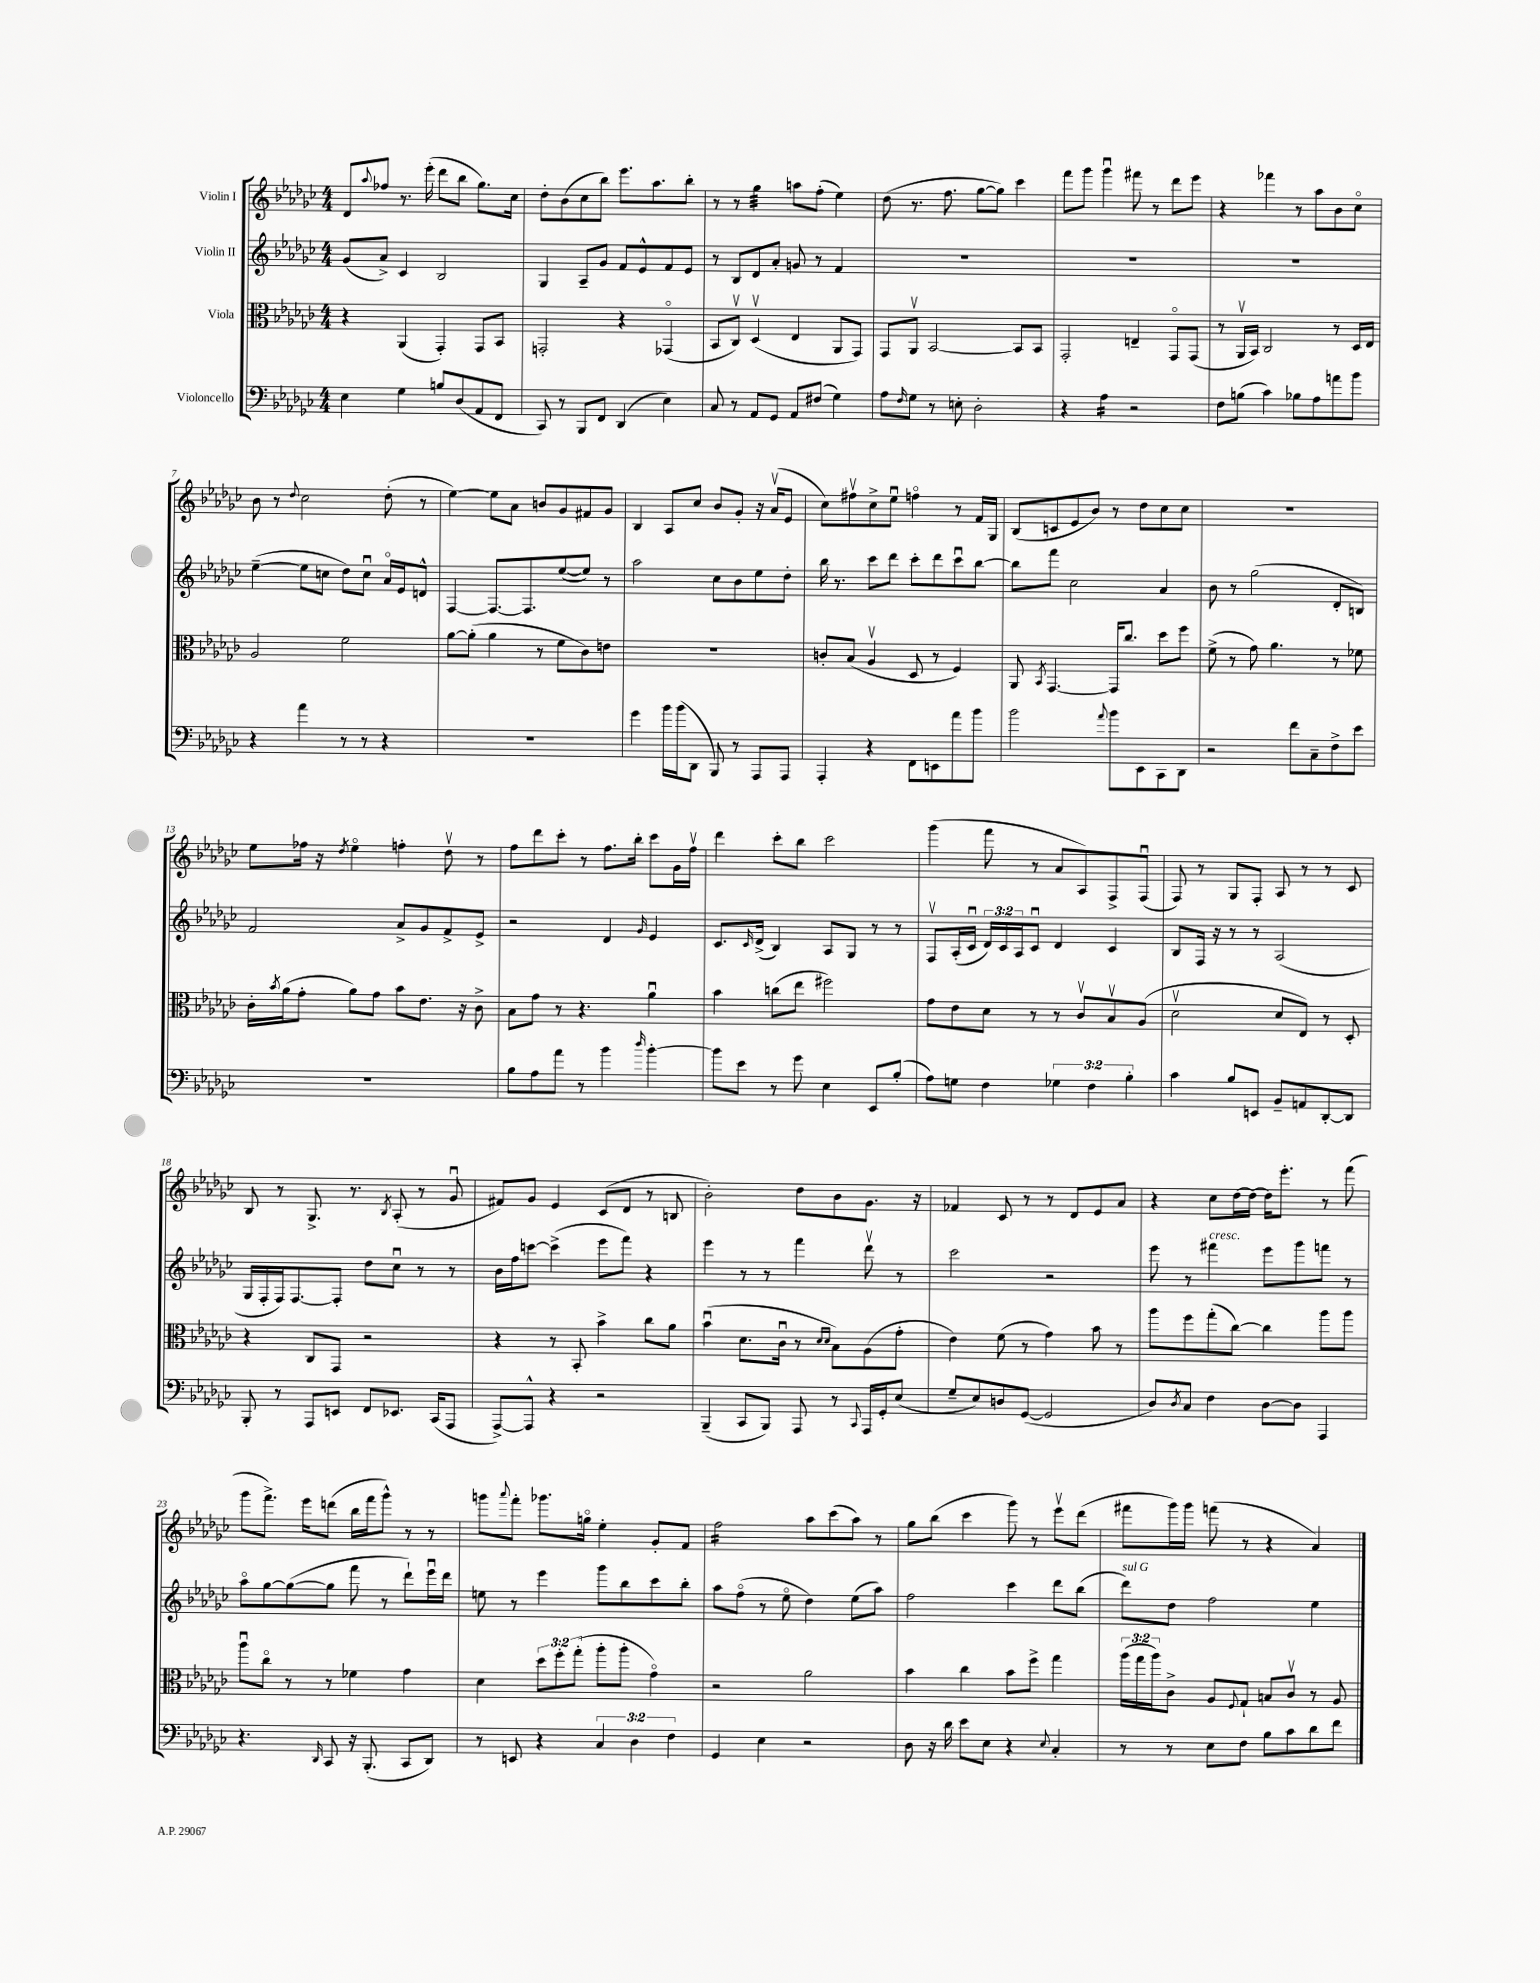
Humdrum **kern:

**kern	**kern	**kern	**kern
*part4	*part3	*part2	*part1
*staff4	*staff3	*staff2	*staff1
*I"Violoncello	*I"Viola	*I"Violin II	*I"Violin I
*clefF4	*clefC3	*clefG2	*clefG2
*k[b-e-a-d-g-c-]	*k[b-e-a-d-g-c-]	*k[b-e-a-d-g-c-]	*k[b-e-a-d-g-c-]
*M4/4	*M4/4	*M4/4	*M4/4
=1	=1	=1	=1
4E-\	4r	(8g-/L	8d-/L
.	.	.	8qqaa-/
.	.	8a-^/J)	8ff-X/J
4G-\	(4AA-/	4c-/	8.r
.	.	.	(16eee-'\
8Bn/L	4GG-'/)	2B-/	8ddd-\L
(8D-/	.	.	8bb-\J
8AA-/	8GG-/L	.	8.gg-\L)
8FF/J	8BB-/J	.	.
.	.	.	16cc-\Jk
=2	=2	=2	=2
8CC-/)	2GGn'/	4G-/	8dd-'\L
8r	.	.	(8b-\
8BBB-/L	.	8A-~/L	8cc-\
8FF/J	.	8g-/J	8bb-\J)
(4DD-/	4r	8f/L	8.eee-\L
.	.	8e-^^/	.
.	.	.	8.aa-\
4E-\)	(4GG-X/	8f/	.
.	.	8e-/J	8bb-'\J
=3	=3	=3	=3
8C-/	8BB-/L	8r	8r
8r	8C-v/J)	8B-/L	8r
*	*	*	*tremolo
8AA-/L	(4D-v/	8d-/	32gg-\LLL
.	.	.	32gg-\
.	.	.	32gg-\
.	.	.	32gg-\
8GG-/J	.	8a-'/J	32gg-\
.	.	.	32gg-\
.	.	.	32gg-\
.	.	.	32gg-\JJJ
*	*	*	*Xtremolo
8AA-/L	4E-/	8gn/	8aan\L
(8F#X/J	.	8r	(8ff'\J
4G-\)	8AA-/L	4f/	4ee-\)
.	8GG-/J)	.	.
=4	=4	=4	=4
8A-\L	8GG-/L	1r	(8dd-\
16qqF/	.	.	.
8G-\J	8AA-v/J	.	8.r
8r	[2BB-/	.	.
.	.	.	8.ff\
8En'\	.	.	.
2D-'\	.	.	[8gg-\L
.	.	.	8gg-\J])
.	8BB-/L]	.	4ccc-\
.	8BB-/J	.	.
=5	=5	=5	=5
4r	2GG-'/	1r	8fff\L
.	.	.	8ggg-\J
*tremolo	*	*	*
16A-\LL	.	.	4ggg-u\
16A-\	.	.	.
16A-\	.	.	.
16A-\JJ	.	.	.
*Xtremolo	*	*	*
2r	4En~/	.	8fff#X\
.	.	.	8r
.	8GG-/L	.	8ddd-\L
.	(8GG-/J	.	8eee-\J
=6	=6	=6	=6
8F\L	8r	1r	4r
(8Bn\J	16AA-v/LL	.	.
.	16BB-/JJ)	.	.
4c-\)	2C-/	.	4fff-X\
8B-X\L	.	.	8r
8A-\	.	.	8aa-\L
8an\	8r	.	8b-\
8b-\J	16D-/LL	.	8cc-\J
.	16E-/JJ	.	.
!!LO:LB:g=z
=7	=7	=7	=7
4r	2A-/	([4ee-~\	8b-\
.	.	.	8r
.	.	.	8qqdd-/
4a-\	.	8ee-\L]	2cc-\
.	.	8ccn\J	.
8r	2f\	8dd-\L)	.
8r	.	8ccu\J	.
4r	.	16a-/LL	(8dd-'\
.	.	16e-/J	.
.	.	8dn^^/J	8r
=8	=8	=8	=8
1r	[8a-\L	[4F/	[4ee-\)
.	(8a-'\J]	.	.
.	4a-\	8.F/L_	8ee-\L]
.	.	.	8a-\J
.	.	8.F/]	.
.	8r	.	8bn/L
.	8f\L	([8ee-/	8g-/
.	8c-\)	8ee-/J])	8f#X/
.	8en\J	8r	8g-/J
=9	=9	=9	=9
4g-\	1r	2aa-\	4B-/
16b-\LL	.	.	8A-/L
(16b-\J	.	.	.
8DD-\J	.	.	8cc-/J
8BBB-/)	.	8cc-\L	8b-/L
8r	.	8b-\	8g-'/J
8AAA-/L	.	8ee-\	16r
.	.	.	(16a-v/KL
8AAA-/J	.	8dd-'\J	8e-/J
=10	=10	=10	=10
4AAA-'/	8cn'/L	16bb-\	8cc-\L)
.	.	8.r	.
.	(8B-/J	.	8ff#Xv\
4r	4A-v/	8ccc-\L	8cc-^\
.	.	8ddd-\J	8ee-u\J
8FF\L	8D-/	8ccc-'\L	4ffn\
8EEn\	8r	8ddd-\	.
8a-\	4F/)	8ccc-u\	8r
8b-\J	.	[8bb-\J	16f/LL
.	.	.	16G-/JJ
=11	=11	=11	=11
2b-\	8AA-/	8bb-\L]	(8B-/L
.	8qBB-/	.	.
.	[4.GG-/	8fff\J	8cn/
.	.	2cc-\	8e-/
.	.	.	8b-/J)
8qqa-/	.	.	.
8b-\L	16GG-/KL]	.	8r
.	8.cc-/J	.	.
8EE-\	.	.	8dd-\L
8CC-\	8dd-\L	4a-/	8cc-\
8DD-\J	8ff\J	.	8cc-\J
=12	=12	=12	=12
2r	(8f^\	8b-\	1r
.	8r	8r	.
.	8g-\)	(2gg-\	.
.	4.a-\	.	.
8f\L	.	.	.
8C-~\	.	.	.
8F^\	8r	8d-'/L	.
8e-\J	8f-X\	8Bn/J)	.
!!LO:LB:g=z
=13	=13	=13	=13
1r	16c-'\LL	2f/	8ee-\L
.	8qb-/	.	.
.	(16a-\J	.	.
.	8g-'\J	.	16ff-X\Jk
.	.	.	16r
.	.	.	8qdd-/
.	8a-\L)	.	4ee-\
.	8g-\J	.	.
.	8b-\L	8a-^/L	4ffn'\
.	8.e-\J	8g-/	.
.	.	8f^/	8dd-v\
.	16r	.	.
.	8c-^\	8e-^/J	8r
=14	=14	=14	=14
8B-\L	8B-\L	2r	8ff\L
8A-\	8g-\J	.	8ddd-\
8a-\J	8r	.	8ccc-'\J
8r	4.r	.	8r
4b-\	.	4d-/	8.ff\L
.	.	.	16bb-'\Jk
16qqdd-/	.	16qqg-/	.
[4b-'\	4a-u\	4e-/	8ccc-\L
.	.	.	16g-\L
.	.	.	16ffv\JJ
=15	=15	=15	=15
8b-\L]	4b-\	8.c-/L	4ddd-\
8e-\J	.	.	.
.	.	16qqc-/	.
.	.	(16d-^/Jk	.
8r	(8ccn\L	4B-/)	8ccc-'\L
8g-\	8ee-\J	.	8bb-\J
4E-\	2ff#X\)	8A-/L	2ccc-\
.	.	8G-/J	.
8EE-/L	.	8r	.
(8B-'/J	.	8r	.
=16	=16	=16	=16
8A-\L)	8g-\L	8Fv/L	(4ggg-\
8Gn\J	8e-\	(16A-'/L	.
.	.	16c-u/JJ	.
4F\	8d-\J	24d-/LL)	8fff\
.	.	24c-/	.
.	.	24A-/J	.
.	8r	8c-u/J	8r
6G-X\	8r	4d-/	8a-/L
.	8c-v/L	.	8A-/)
6F\	.	.	.
.	8B-v/	4c-/	8F^/
6B-'\	.	.	.
.	(8A-/J	.	(8Fu/J
=17	=17	=17	=17
4c-\	2d-v\	8B-/L	8F/)
.	.	16F/Jk	8r
.	.	16r	.
8B-/L	.	8r	8G-/L
8EEn/J	.	8r	8F'/J
8BB-~/L	8d-/L	(2A-/	8A-/
8AAn/	8E-/J)	.	8r
[8DD-'/	8r	.	8r
8DD-/J]	8D-'/	.	8c-/
!!LO:LB:g=z
=18	=18	=18	=18
8BBB-'/	4r	16G-/LL	8B-/
.	.	16F'/	.
8r	.	16F/J)	8r
.	.	[8.F/	.
8AAA-/L	8C-/L	.	8.G-^/
8EEn/J	8GG-/J	8F'/J]	.
.	.	.	8.r
8FF/L	2r	8dd-\L	.
.	.	.	8qB-/
8.EE-X/J	.	8cc-u\J	(8A-'/
.	.	8r	8r
(16CC-/KL	.	.	.
8AAA-/J	.	8r	8g-u/
=19	=19	=19	=19
[8AAA-^/L)	4r	16b-\LL	8f#X/L)
.	.	16ff\J	.
8AAA-^^/J]	.	[8cccn\J	8g-/J
4r	8r	(4ccc^\]	4e-/
.	8BB-'/	.	.
2r	4b-^\	8eee-\L	(8c-/L
.	.	8fff\J)	8d-/J
.	8cc-\L	4r	8r
.	8a-\J	.	8Bn/
=20	=20	=20	=20
(4BBB-~/	(4b-u\	4eee-\	2b-'\)
8CC-/L	8.d-\L	8r	.
8BBB-/J)	.	8r	.
.	16c-u\Jk	.	.
8AAA-/	8r	4fff\	8dd-\L
.	16qqd-/LL	.	.
.	16qqd-/JJ	.	.
8r	8B-\L)	.	8b-\
8qqCC-/	.	.	.
16AAA-/LL	(8A-\	8ddd-v\	8.g-\J
16GG-'/J	.	.	.
(8E-/J	8g-'\J	8r	.
.	.	.	16r
=21	=21	=21	=21
8G-~/L	4e-\)	2ccc-\	4f-X/
8E-/)	.	.	.
8Dn/	(8f\	.	8c-/
([8GG-/J	8r	.	8r
2GG-/]	4g-\)	2r	8r
.	.	.	8d-/L
.	8b-\	.	8e-/
.	8r	.	8a-/J
=22	=22	=22	=22
8D-/L)	8aa-\L	8eee-\	4r
8qD-/	.	.	.
8C-/J	8ff\	8r	.
!	!	!LO:TX:a:i:t=cresc.	!
4F\	(8gg-'\	4fff#X\	8cc-\L
.	[8cc-\J)	.	[16dd-\L
.	.	.	16dd-\JJ_
[8D-\L	4cc-\]	8eee-\L	16dd-\KL]
.	.	.	8.eee-'\J
8D-\J]	.	8ggg-\	.
4AAA-/	8aa-\L	8fffn\J	8r
.	8aa-\J	8r	(8fff\
!!LO:LB:g=z
=23	=23	=23	=23
4.r	8aa-u\L	8aa-\L	8ggg-\L
.	8cc-\J	[8gg-\	8.fff^\J)
.	8r	(8gg-\_	.
.	.	.	16eee-\KL
16qqDD-/	.	.	.
8CC-/	8r	8gg-\J]	(8dddn\J
16r	4f-X\	8fff\	16bb-\LL
(8.BBB-'/	.	.	16fff\J
.	.	8r	8ggg-^^\J)
8CC-/L	4g-\	8ddd-`\L)	8r
8DD-/J)	.	16eee-u\L	8r
.	.	16ddd-\JJ	.
=24	=24	=24	=24
8r	4d-\	8een\	8gggn\L
.	.	.	8qqaaa-/
8EEn/	.	8r	8fff'\J
4r	12dd-\L	4eee-\	8.ggg-X\L
.	12ff'\	.	.
.	(12gg-'\J	.	.
.	.	.	16ggn\Jk
6C-/	8aa-'\L	8ggg-\L	4ee-'\
.	8aa-'\J	8bb-\	.
6D-\	.	.	.
.	4g-\)	8ccc-\	8g-'/L
6F\	.	.	.
.	.	8bb-'\J	8f/J
=25	=25	=25	=25
*	*	*	*tremolo
4GG-/	2r	8aa-\L	16ff\LL
.	.	.	16ff\
.	.	(8ff\J	16ff\
.	.	.	16ff\
4E-\	.	8r	16ff\
.	.	.	16ff\
.	.	8ee-\	16ff\
.	.	.	16ff\JJ
*	*	*	*Xtremolo
2r	2a-\	4dd-\)	8aa-\L
.	.	.	(8ccc-\
.	.	(8ee-\L	8aa-\J)
.	.	8aa-\J)	8r
=26	=26	=26	=26
8D-\	4b-\	2ff\	8gg-\L
16r	.	.	(8bb-\J
16d-\	.	.	.
8e-\L	4cc-\	.	4ccc-\
8E-\J	.	.	.
4r	8b-\L	4ccc-\	8ggg-\)
.	8ff^\J	.	8r
8qqE-/	.	.	.
4C-'/	4gg-\	8ddd-\L	8eee-v\L
.	.	(8bb-\J	(8ddd-\J
=27	=27	=27	=27
!	!	!LO:TX:a:i:t=sul G	!
8r	(24aa-\LL	8ddd-\L)	8fff#X\L
.	24gg-\	.	.
.	24aa-\J)	.	.
8r	8c-^\J	8dd-\J	16ggg-\L)
.	.	.	16ggg-\JJ
8E-\L	8A-/L	2ff\	(8fffn\
.	8qqF/	.	.
8F\J	8G-`/J	.	8r
8B-\L	8Bn/L	.	4r
8c-\	8c-v/J	.	.
8d-\	8r	4ee-\	4a-/)
8f\J	8A-/	.	.
==	==	==	==
*-	*-	*-	*-
